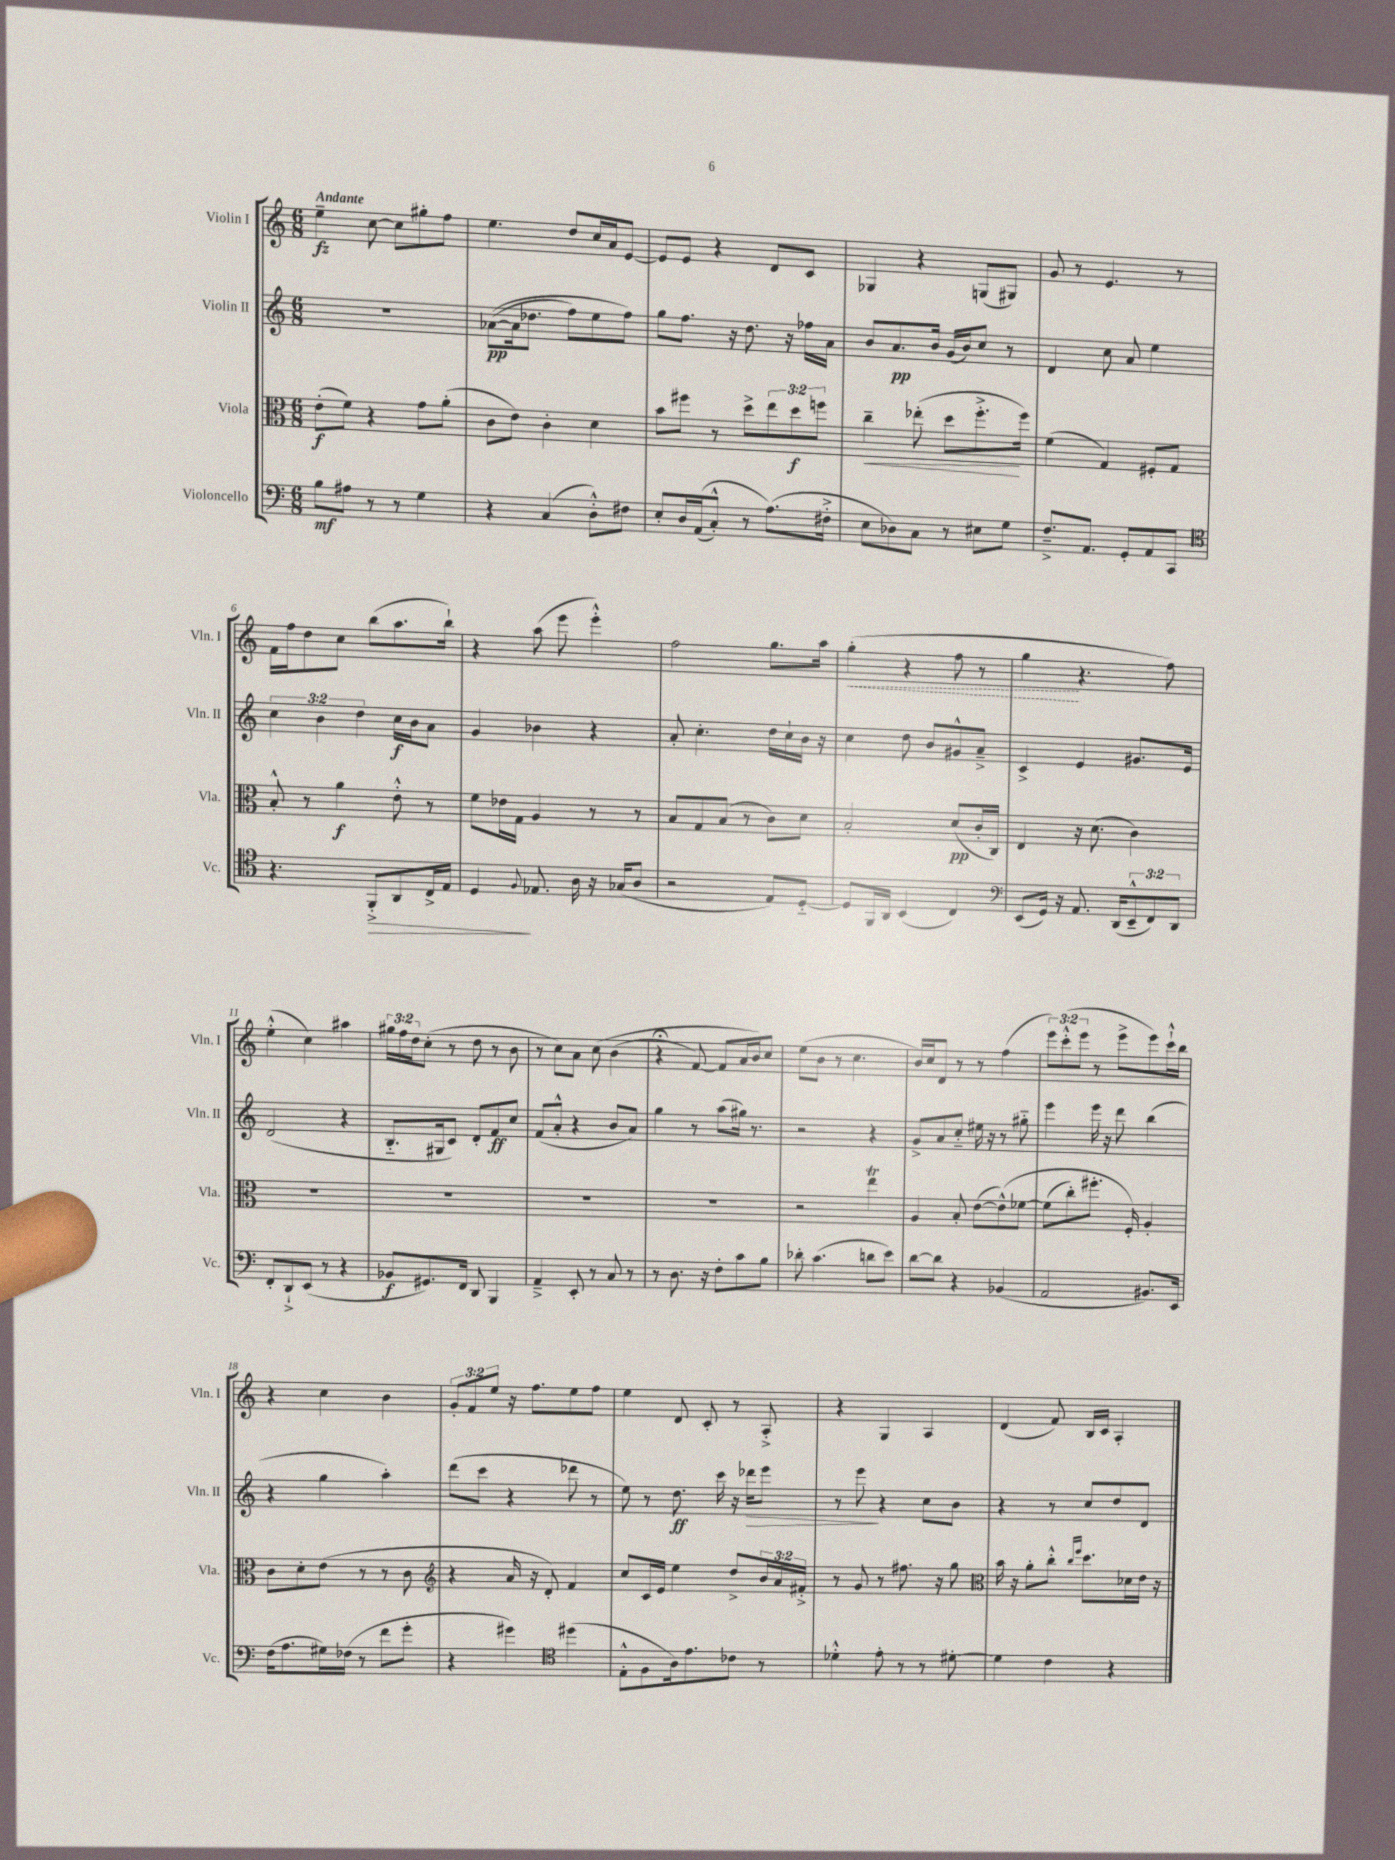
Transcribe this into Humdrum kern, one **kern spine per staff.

**kern	**kern	**kern	**kern
*staff4	*staff3	*staff2	*staff1
*clefF4	*clefC3	*clefG2	*clefG2
*k[]	*k[]	*k[]	*k[]
*M6/8	*M6/8	*M6/8	*M6/8
8B\L	(8e'\L	2.r	4ee~\
8A#\J	8f\J)	.	.
8r	4r	.	[8cc\
8r	.	.	8cc\]L
4G\	8g\L	.	8gg#'\
.	(8a'\J	.	8ff\J
=	=	=	=
4r	8c\L	&(([8a-\L	4.ee\
.	8e\J)	16a-\]k	.
.	.	8.dd-\J	.
(4C/	4c'\	.	.
.	.	8ff\L)	8dd/L
8D'^^\L)	4d\	8ee\	16cc/L
.	.	.	16a/J
8F#\J	.	8ff\J&)	[8e/J
=	=	=	=
8E'/L	8b\L	8gg\L	8e/]L
16D/L	8ff#\J	8.ff\J	8e/J
&((16AA/J	.	.	.
8C'^^/J)	8r	.	4r
.	.	16r	.
8r	8dd^\L	8.dd\	.
(8.A\L&)	12ee\	.	8d/L
.	.	16r	.
.	12dd\	.	.
.	.	16ff-\LL	8c/J
.	12ff\J	.	.
16F#'^\Jk	.	16a\JJ	.
=	=	=	=
8E\L	4cc~\	8b/L	4G-/
8D-\)	.	8.a/	.
8C\J	(8ee-'\	.	4r
.	.	16b/Jk	.
8r	8dd\L	(16g/LL	.
.	.	16b/J)	.
8E#\L	8.ff'^\	8cc/J	(8G/L
8G\J	.	8r	8G#/J)
.	16ff\Jk)	.	.
=	=	=	=
8.F~^/L	(4f\	4d/	8g/
.	.	.	8r
8.AA/J	.	.	.
.	4G/)	8cc\	4.e/
8GG'/L	.	8a/	.
8AA/	8F#'/L	4ee\	.
8CC/J	8G/J	.	8r
=	=	=	=
*clefC4	*	*	*
4.r	8B'^^/	6cc\	16f\LL
.	.	.	16ff\J
.	8r	.	8dd\
.	.	6b\	.
.	4a\	.	8cc\J
.	.	6dd\	.
8FF'^/L	.	.	(8bb\L
8AA/	8e'^^\	16cc\LL	8.aa\
.	.	16b\J	.
16C^/L	8r	8a\J	.
16E/JJ	.	.	16bb`\Jk)
=	=	=	=
4D/	8f\L	4g/	4r
.	16e-\L	.	.
.	16G\JJ	.	.
8qqF/	.	.	.
8.E-/	4A/	4b-\	(8aa\
.	.	.	8eee\
16A\	.	.	.
16r	8r	4r	4eee'^^\)
(16G-/LK	.	.	.
8A/J	8r	.	.
=	=	=	=
2r	8B/L	8a'/	2ff\
.	8G/	4.cc'\	.
.	(8B/J	.	.
.	8r	.	.
8E/L)	8c\L)	16dd\LL	8.gg\L
.	.	16cc`\	.
[8D'~/J	8d\J	16b\JJ	.
.	.	16r	16aa\Jk
=	=	=	=
8D/]L	2B'/	4cc\	(4gg'\
16FF/L	.	.	.
16AA/JJ	.	.	.
(4BB/	.	8dd\	4r
.	.	8b/L	.
4C/)	(8d/L	8g#^^/	8ff\
.	16c'/L	8a~^/J	8r
.	16C/JJ)	.	.
=	=	=	=
*clefF4	*	*	*
(8EE/L	4E/	4c^/	4gg\
16GG/Jk)	.	.	.
16r	.	.	.
8.AA/	16r	4e/	4.r
.	(8.d\	.	.
(16DD/LK	.	.	.
12EE~^^/	4c\)	8.g#/L	.
12FF/)	.	.	.
.	.	.	8ff\)
12DD/J	.	.	.
.	.	16e/Jk	.
=	=	=	=
8FF'/L	2.r	(2d/	(4ee'^^\
8DD`^/	.	.	.
(8EE/J	.	.	4cc\)
8r	.	.	.
4r	.	4r	4aa#\
=	=	=	=
8BB-/L	2.r	8.B'~/L	24gg#\LL
.	.	.	24ff\
.	.	.	24dd\J
8.GG#/)	.	.	(8cc'\J
.	.	16G#/k	.
.	.	8c/J)	8r
16FF/Jk	.	.	.
8DD/	.	8d'/L	8dd\
4BBB/	.	8f/	8r
.	.	8cc/J	8b\
=	=	=	=
4AA~^/	2.r	(8f/L	8r
.	.	8a'^^/J	8cc\L)
8EE'/	.	4r	8a\J
8r	.	.	&(8cc\
8C/	.	8b/L	(4b\
8r	.	8a/J)	.
=	=	=	=
8r	2.r	4gg\	4r;
8.D\	.	.	.
.	.	8r	[8f/)
16r	.	.	.
8F'\L	.	(8aa\L	8f/]L
8c\	.	16gg#\Jk)	16a/L
.	.	8.r	16b/J&)
8B\J	.	.	8cc/J
=	=	=	=
8d-'\	2r	2r	(8ee\L
(4.c\	.	.	8b\J
.	.	.	8r
.	.	.	4.cc\
8d\L	4ee\	4r	.
8e\J)	.	.	.
=	=	=	=
[8d\L	4A/	8g^/L	16b/LL)
.	.	.	16cc/J
8d\]J	.	8a/	8d/J
4r	8B'/	8cc'~/J	8r
.	([8e\L	16ee#\	8r
.	.	16r	.
(4BB-/	&(8e^^\])	8r	(4ff\
.	[8f-\J	8gg#'~\	.
=	=	=	=
2AA/	(8f-\]L	4eee\	12eee\L)
.	.	.	(12ccc'^^\
.	8cc'\)	.	.
.	.	.	12eee\J
.	8.ff#'\J	16eee\	8r
.	.	16r	.
.	.	8ddd\	8eee^\L
.	16F'/&)	.	.
8.BB#/L)	4A'/	(4bb\	8eee\)
.	.	.	16ccc`^^\L
16EE/Jk	.	.	16bb\JJ
=	=	=	=
(16F\LK	8c\L	4r	4r
8.A\	.	.	.
.	8d'\	.	.
16G#\L)	(8e\J	4gg\	4cc\
(16F-\JJ	.	.	.
8r	8r	.	.
8f\L	8r	4aa'\)	4b\
8g'\J	8c\	.	.
=	=	=	=
*	*clefG2	*	*
4r	4r	(8ddd\L	12g'/L
.	.	.	12f/
.	.	8ccc\J	.
.	.	.	12ee/J
4g#\)	16a/	4r	16r
.	16r	.	8.ff\L
.	8d'/)	.	.
*clefC4	*	*	*
(4dd#\	4f/	8ddd-\	8ee\
.	.	8r	8ff\J
=	=	=	=
8E'^^\L	8cc/L	8ee\)	4ee\
8F\	16c/L	8r	.
.	16e/JJ	.	.
16A\k)	4ee\	8.dd\	8d/
8.e\	.	.	.
.	.	.	8c'/
.	.	16ccc\	.
8c-\J	8dd^/L	16r	8r
.	.	16ddd-\LK	.
8r	24b/L	8eee\J	8A'^/
.	24a/	.	.
.	24f#'^/JJ	.	.
=	=	=	=
4d-'^^\	8r	8r	4r
.	8g/	8eee\	.
8e'\	8r	4r	4G/
8r	8.ff#\	.	.
8r	.	8cc\L	4A/
.	16r	.	.
[8d#'\	8gg\	8b\J	.
=	=	=	=
*	*clefC3	*	*
4d#\]	16b\	4r	(4d/
.	16r	.	.
.	8a'\L	.	.
4c\	8cc'^^\J	8r	8f/)
.	16qqcc/LL	.	.
.	16qqff/JJ	.	.
.	8.dd\L	8cc/L	16B/LL
.	.	.	16c/JJ
4r	.	8dd/	4A'/
.	16d-\L	.	.
.	16e\JJ	8d/J	.
.	16r	.	.
==	==	==	==
*-	*-	*-	*-
